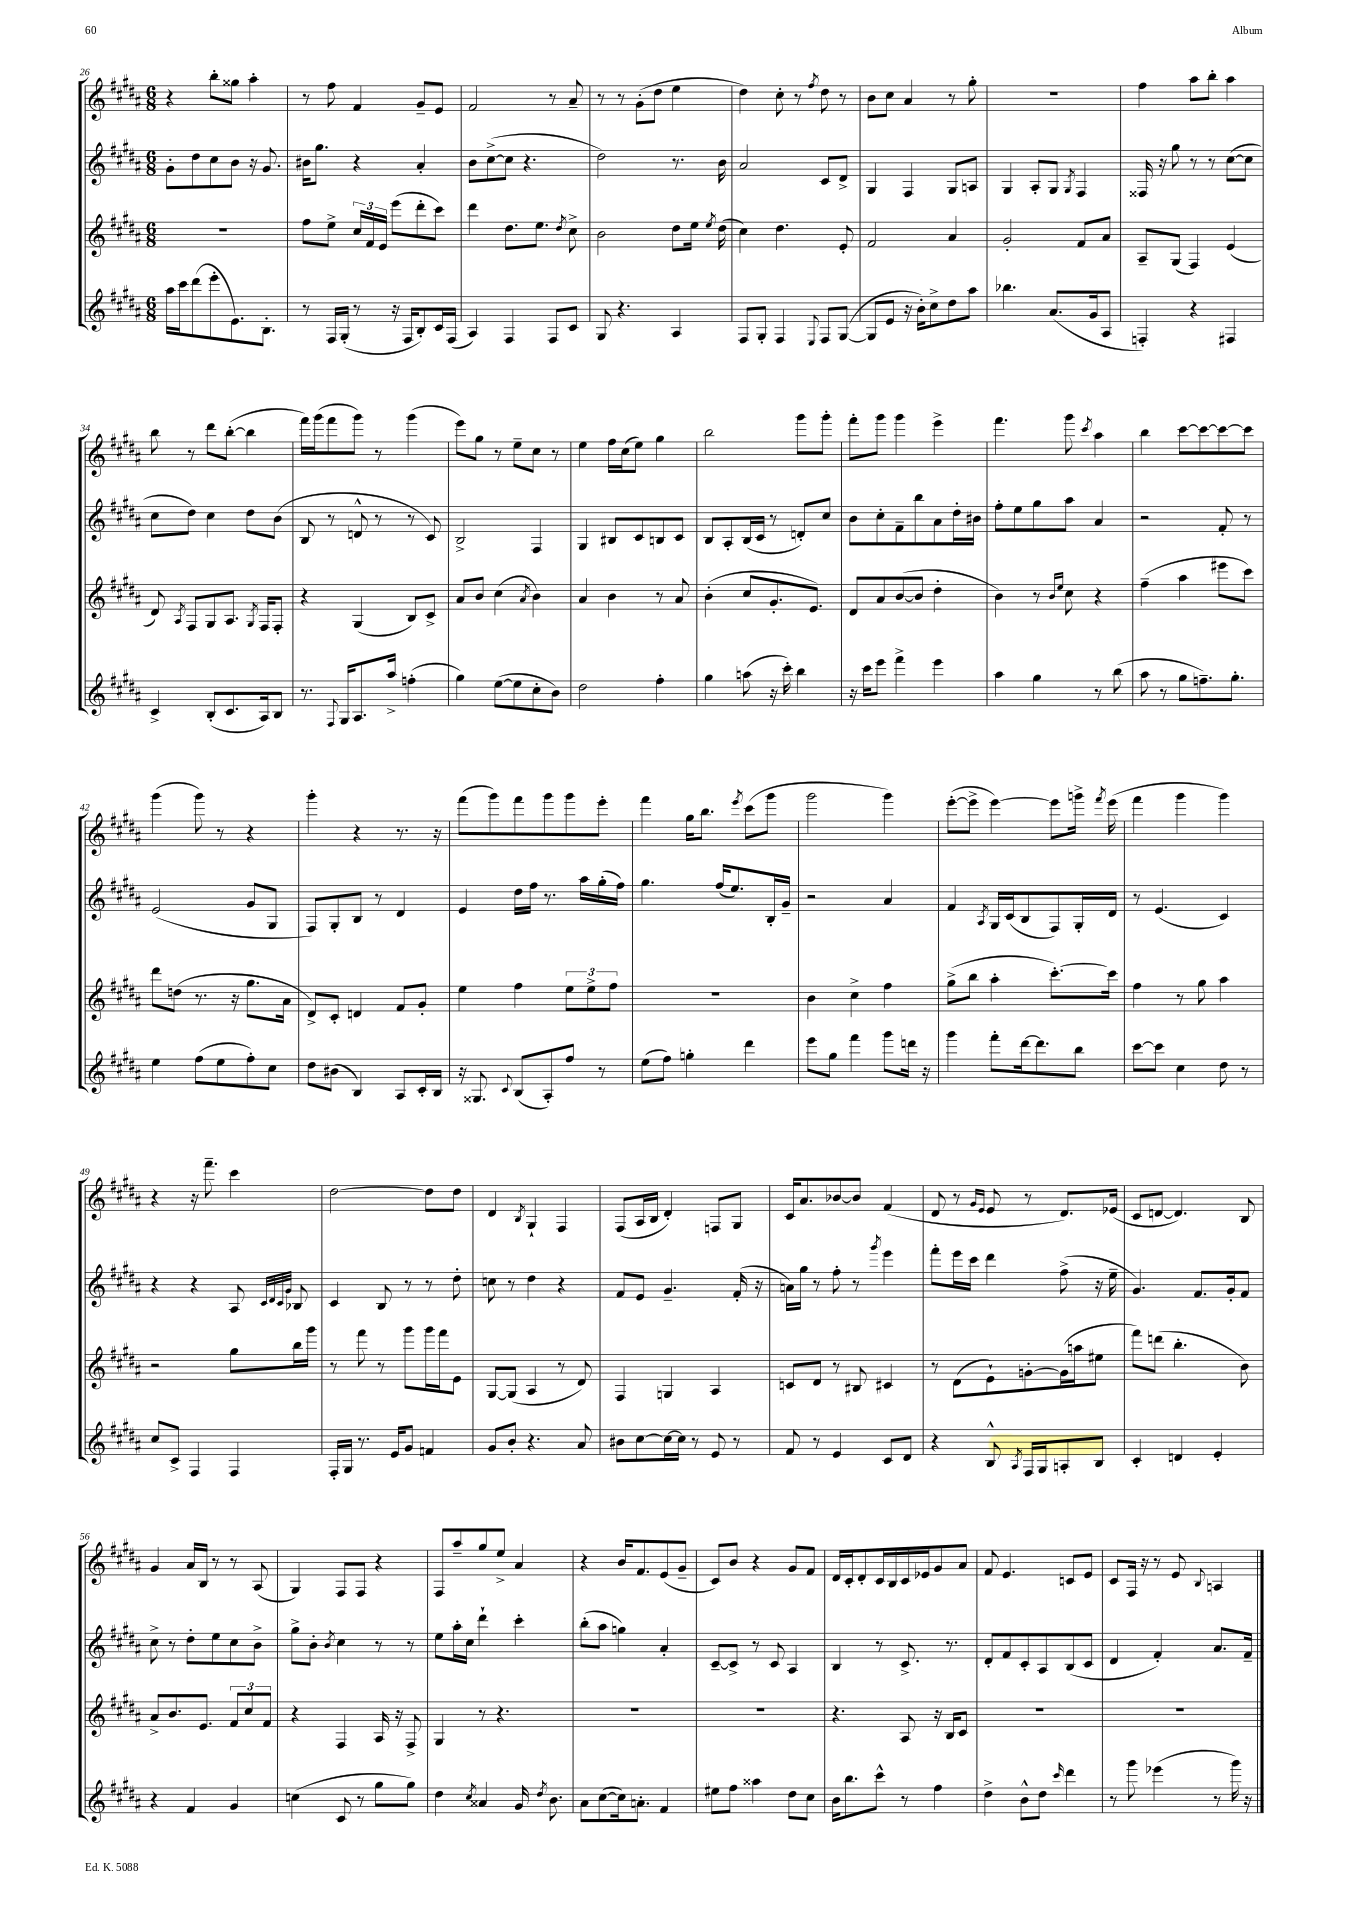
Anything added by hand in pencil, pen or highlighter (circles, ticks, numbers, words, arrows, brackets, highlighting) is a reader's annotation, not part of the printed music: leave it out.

**kern	**kern	**kern	**kern
*staff4	*staff3	*staff2	*staff1
*clefG2	*clefG2	*clefG2	*clefG2
*k[f#c#g#d#a#]	*k[f#c#g#d#a#]	*k[f#c#g#d#a#]	*k[f#c#g#d#a#]
*M6/8	*M6/8	*M6/8	*M6/8
16aa#	2.r	8g#'	4r
16ccc#	.	.	.
(8ddd#	.	8dd#	.
8eee'	.	8cc#	8bb'
8.e)	.	8b	8gg##
.	.	16r	4aa#'
8.B'	.	8.g#	.
=	=	=	=
8r	8ff#	16b#	8r
.	.	8.gg#	.
16F#	8ee^	.	8ff#
(16G#'	.	.	.
8r	24cc#	4r	4f#
.	24f#	.	.
.	24e	.	.
16r	(8eee	.	.
16F#	.	.	.
8B')	8ddd#'	4a#'	8g#~
16c#	8ccc#)	.	8e
(16F#	.	.	.
=	=	=	=
4A#)	4ddd#	8b	2f#
.	.	([8cc#^	.
4F#	8.dd#	8cc#]	.
.	.	4.r	.
.	8.ee	.	.
8F#	.	.	8r
.	8qdd#	.	.
8c#	8cc#^	.	8a#~
=	=	=	=
8G#	2b	2dd#)	8r
4.r	.	.	8r
.	.	.	(8g#'
.	.	.	8dd#
4A#	8dd#	8.r	4ee
.	16ee	.	.
.	8qee	.	.
.	(16dd#	16b	.
=	=	=	=
8F#	4cc#)	2a#	4dd#)
8G#'	.	.	.
4F#	4.dd#	.	8cc#'
.	.	.	8r
8qqE	.	.	8qff#
8F#	.	8c#	8dd#
([8G#	8e'	8d#^	8r
=	=	=	=
8G#]	2f#	4G#	8b
8e	.	.	8cc#
16r	.	4F#	4a#
16b')	.	.	.
8cc#^	.	.	.
8dd#	4a#	8G#	8r
8aa#	.	8A	8gg#'
=	=	=	=
4.bb-	2g#'	4G#	2.r
.	.	8A#'	.
(8.a#	.	8G#	.
.	.	8qG#	.
.	8f#	4F#	.
16g#	.	.	.
8A#	8a#	.	.
=	=	=	=
4F')	8A#~	16F##	4ff#
.	.	16r	.
.	(8G#	8gg#	.
4r	4F#)	8r	8aa#
.	.	8r	8bb'
4F#	(4e	([8cc#	4aa#
.	.	8cc#]	.
=	=	=	=
4c#^	8d#)	8cc#	8bb
.	8qA#	.	.
.	8F#	8dd#)	8r
(8B'	8G#	4cc#	8ddd#
8.c#	8.A#	.	([8bb'
.	.	8dd#	4bb]
.	8qG#	.	.
16A#)	16F#	.	.
8B	8F#'	(8b	.
=	=	=	=
8.r	4r	8B	16fff#)
.	.	.	(16ggg#
.	.	8r	8fff#
8qqF#	.	.	.
16G#	.	.	.
8.A#	(4G#	8d^^	8ggg#)
.	.	8r	8r
16aa#^	.	.	.
(4ff'	8B)	8r	(4ggg#
.	8c#^	8c#)	.
=	=	=	=
4gg#)	8a#	2B^	8eee)
.	8b	.	8gg#
([8ee	(4cc#	.	8r
8ee]	.	.	8ee~
.	8qa#	.	.
8cc#'	4b)	4F#	8cc#
8b)	.	.	8r
=	=	=	=
2dd#	4a#	4G#	4ee
.	4b	8B#	16ff#
.	.	.	(16cc#
.	.	8c#	8ee)
4ff#'	8r	8B	4gg#
.	8a#	8c#	.
=	=	=	=
4gg#	(4b'	8B	2bb
.	.	8A#'	.
(8aa	8cc#	(16B	.
.	.	16c#	.
16r	8.g#'	8r	.
16ccc#')	.	.	.
4bb	.	8d')	8ggg#
.	8.e)	.	.
.	.	8cc#	8ggg#'
=	=	=	=
16r	8d#	8b	8fff#'
16ccc#	.	.	.
8eee	8a#	8cc#'	8ggg#
4fff#^	([8b	8f#~	4ggg#
.	8b]	8bb	.
4eee	4dd#'	8a#	4eee^
.	.	16dd#'	.
.	.	16b#	.
=	=	=	=
4aa#	4b)	8ff#'	4.fff#
.	.	8ee	.
4gg#	8r	8gg#	.
.	16qqb	.	.
.	16qqee	.	.
.	8cc#	8aa#	8ggg#
.	.	.	8qccc#
8r	4r	4a#	4aa#
(8bb	.	.	.
=	=	=	=
8aa#	(4ff#~	2r	4bb
8r	.	.	.
8gg#	4aa#	.	[8ccc#
8.ff~)	.	.	8ccc#_
.	8eee#	8f#'	8ccc#_
8.gg#'	.	.	.
.	8ccc#)	8r	8ccc#]
=	=	=	=
4ee	8ddd#	(2e	(4ggg#
.	(8dd	.	.
(8ff#	8.r	.	8ggg#)
8ee	.	.	8r
.	16r	.	.
8ff#')	8.gg#	8g#	4r
8cc#	.	8G#	.
.	16a#	.	.
=	=	=	=
8dd#	8d#^)	8F#)	4ggg#'
(8b#	8c#'	8G#'	.
4B)	4d	8B	4r
.	.	8r	.
8A#	8f#	4d#	8.r
16c#'	8g#'	.	.
16B	.	.	16r
=	=	=	=
16r	4ee	4e	(8fff#
8.G##	.	.	.
.	.	.	8ggg#)
8qqc#	.	.	.
(8B	4ff#	16dd#	8fff#
.	.	16ff#	.
8A#')	.	8.r	8ggg#
8ff#	12ee	.	8ggg#
.	.	16aa#	.
.	12ee^	.	.
8r	.	(16gg#'	8eee'
.	12ff#	.	.
.	.	16ff#)	.
=	=	=	=
(8ee	2.r	4.gg#	4fff#
8ff#)	.	.	.
4gg'	.	.	16gg#
.	.	.	8.bb
.	.	(16ff#	.
.	.	8.ee)	.
.	.	.	8qeee
4ddd#	.	.	(8ccc#
.	.	16B'	8ggg#
.	.	16g#~	.
=	=	=	=
8eee	4b	2r	2ggg#
8gg#	.	.	.
4fff#	4cc#^	.	.
8ggg#	4ff#	4a#	4ggg#)
16ddd	.	.	.
16r	.	.	.
=	=	=	=
4ggg#	(8gg#^	4f#	([8eee'
.	8bb	.	8eee^]
.	.	8qA#	.
8fff#'	4aa#'	16G#	[4eee)
.	.	(16c#	.
[16ddd#	.	8B	.
8.ddd#]	.	.	.
.	[8.ccc#')	8F#)	8eee]
8bb	.	16G#'	16ggg^
.	.	.	8qfff#
.	16ccc#]	16d#	(16eee
=	=	=	=
[8ccc#	4ff#	8r	4fff#
8ccc#]	.	(4.e	.
4cc#	8r	.	4ggg#
.	8gg#	.	.
8dd#	4aa#	4c#)	4ggg#)
8r	.	.	.
=	=	=	=
8cc#	2r	4r	4r
8c#^	.	.	.
4F#	.	4r	16r
.	.	.	8.fff#~
4F#	8gg#	8A#	4ccc#
.	.	32qqc#	.
.	.	32qqd#	.
.	.	32qqc#	.
.	.	32qqg#	.
.	16bb	8B-	.
.	16ggg#	.	.
=	=	=	=
16F#'	8r	4c#	[2dd#
16G#	.	.	.
8.r	8fff#	.	.
.	8r	8B	.
16e	.	.	.
8g#	8ggg#	8r	.
4f	16ggg#	8r	8dd#]
.	16fff#	.	.
.	8e	8dd#'	8dd#
=	=	=	=
8g#	[8G#	8cc	4d#
8b'	(8G#]	8r	.
.	.	.	8qB
4.r	4A#	4dd#	4G#`
.	8r	4r	4F#
8a#	8d#)	.	.
=	=	=	=
8b#	4F#	8f#	(8F#
[8cc#	.	8e	16A#
.	.	.	16B
16cc#_	4G	4.g#~	4d#')
16cc#]	.	.	.
8r	.	.	.
8e	4A#	.	8F
8r	.	(16f#'	8G#
.	.	16r	.
=	=	=	=
8f#	8c	16a)	16c#
.	.	16gg#	8.a#
8r	8d#	8r	.
4e	8r	8ff#'	[8b-
.	8B#	8r	8b-]
.	.	8qggg#	.
8c#	4c#	4eee	(4f#
8d#	.	.	.
=	=	=	=
4r	8r	8fff#'	8d#
.	(8d#	16eee	8r
.	.	16ccc#	.
.	.	.	16qqg#
.	.	.	16qqe
8B^^	8e`)	4ddd#	8e
8qA#	.	.	.
16F#	[8g'	.	8r
16G#	.	.	.
8A'	(16g]	(8ff#^	8.d#)
.	16aa	.	.
8B	8ee#	16r	.
.	.	16ee~	(16e-
=	=	=	=
4c#'	8fff#)	4.g#)	8c#
.	(8ddd	.	[8d
4d	4.bb'	.	4.d])
.	.	8.f#	.
4e'	.	.	.
.	.	16g#'	.
.	8b)	8f#	8B
=	=	=	=
4r	8a#^	8cc#^	4g#
.	8.b	8r	.
4f#	.	8dd#'	16a#
.	8.e	.	16B
.	.	8ee	8r
4g#	12f#	8cc#	8r
.	12cc#	.	.
.	.	8b^	(8A#
.	12f#	.	.
=	=	=	=
(4cc	4r	8gg#^	4G#)
.	.	8b'	.
.	.	8qb	.
8c#	4F#	4cc#	8F#
8r	.	.	8F#
8gg#	16A#	8r	4r
.	16r	.	.
8gg#)	8F#^	8r	.
=	=	=	=
4dd#	4G#	8ee	8F#
.	.	16aa#'	8aa#~
.	.	16cc#	.
8qcc#	.	.	.
4a##	8r	4ddd#`	8gg#
.	4.r	.	8ee^
16g#	.	4ccc#'	4a#
8qdd#	.	.	.
8.b	.	.	.
=	=	=	=
8a#	2.r	(8bb'	4r
([8cc#	.	8aa#	.
16cc#])	.	4gg)	16b
8.a'	.	.	8.f#
4f#	.	4a#'	(8e
.	.	.	8g#~
=	=	=	=
8ee#	2.r	[8c#~	8c#)
8ff#	.	8c#^]	8b
4aa##	.	8r	4r
.	.	8c#	.
8dd#	.	4A#	8g#
8cc#	.	.	8f#
=	=	=	=
16b	4.r	4B	16d#
8.bb	.	.	16c#'
.	.	.	8d#'
8ccc#^^	.	8r	16c#
.	.	.	16B
8r	8A#	8.c#^	16c#
.	.	.	16e-
4ff#	16r	.	8g#
.	16B	8.r	.
.	8c#	.	8a#
=	=	=	=
4dd#^	2.r	8d#'	8f#
.	.	8f#	4.e
8b^^	.	8c#'	.
8dd#	.	8A#	.
16qqccc#	.	.	.
4ddd#	.	(8B	8c
.	.	8c#	8e
=	=	=	=
8r	2.r	4d#	8c#
8ggg#	.	.	16F#
.	.	.	16r
(4eee-	.	4f#')	8r
.	.	.	8e
.	.	.	8qqB
8r	.	8.a#	4A
16ggg#)	.	.	.
16r	.	16f#~	.
==	==	==	==
*-	*-	*-	*-
